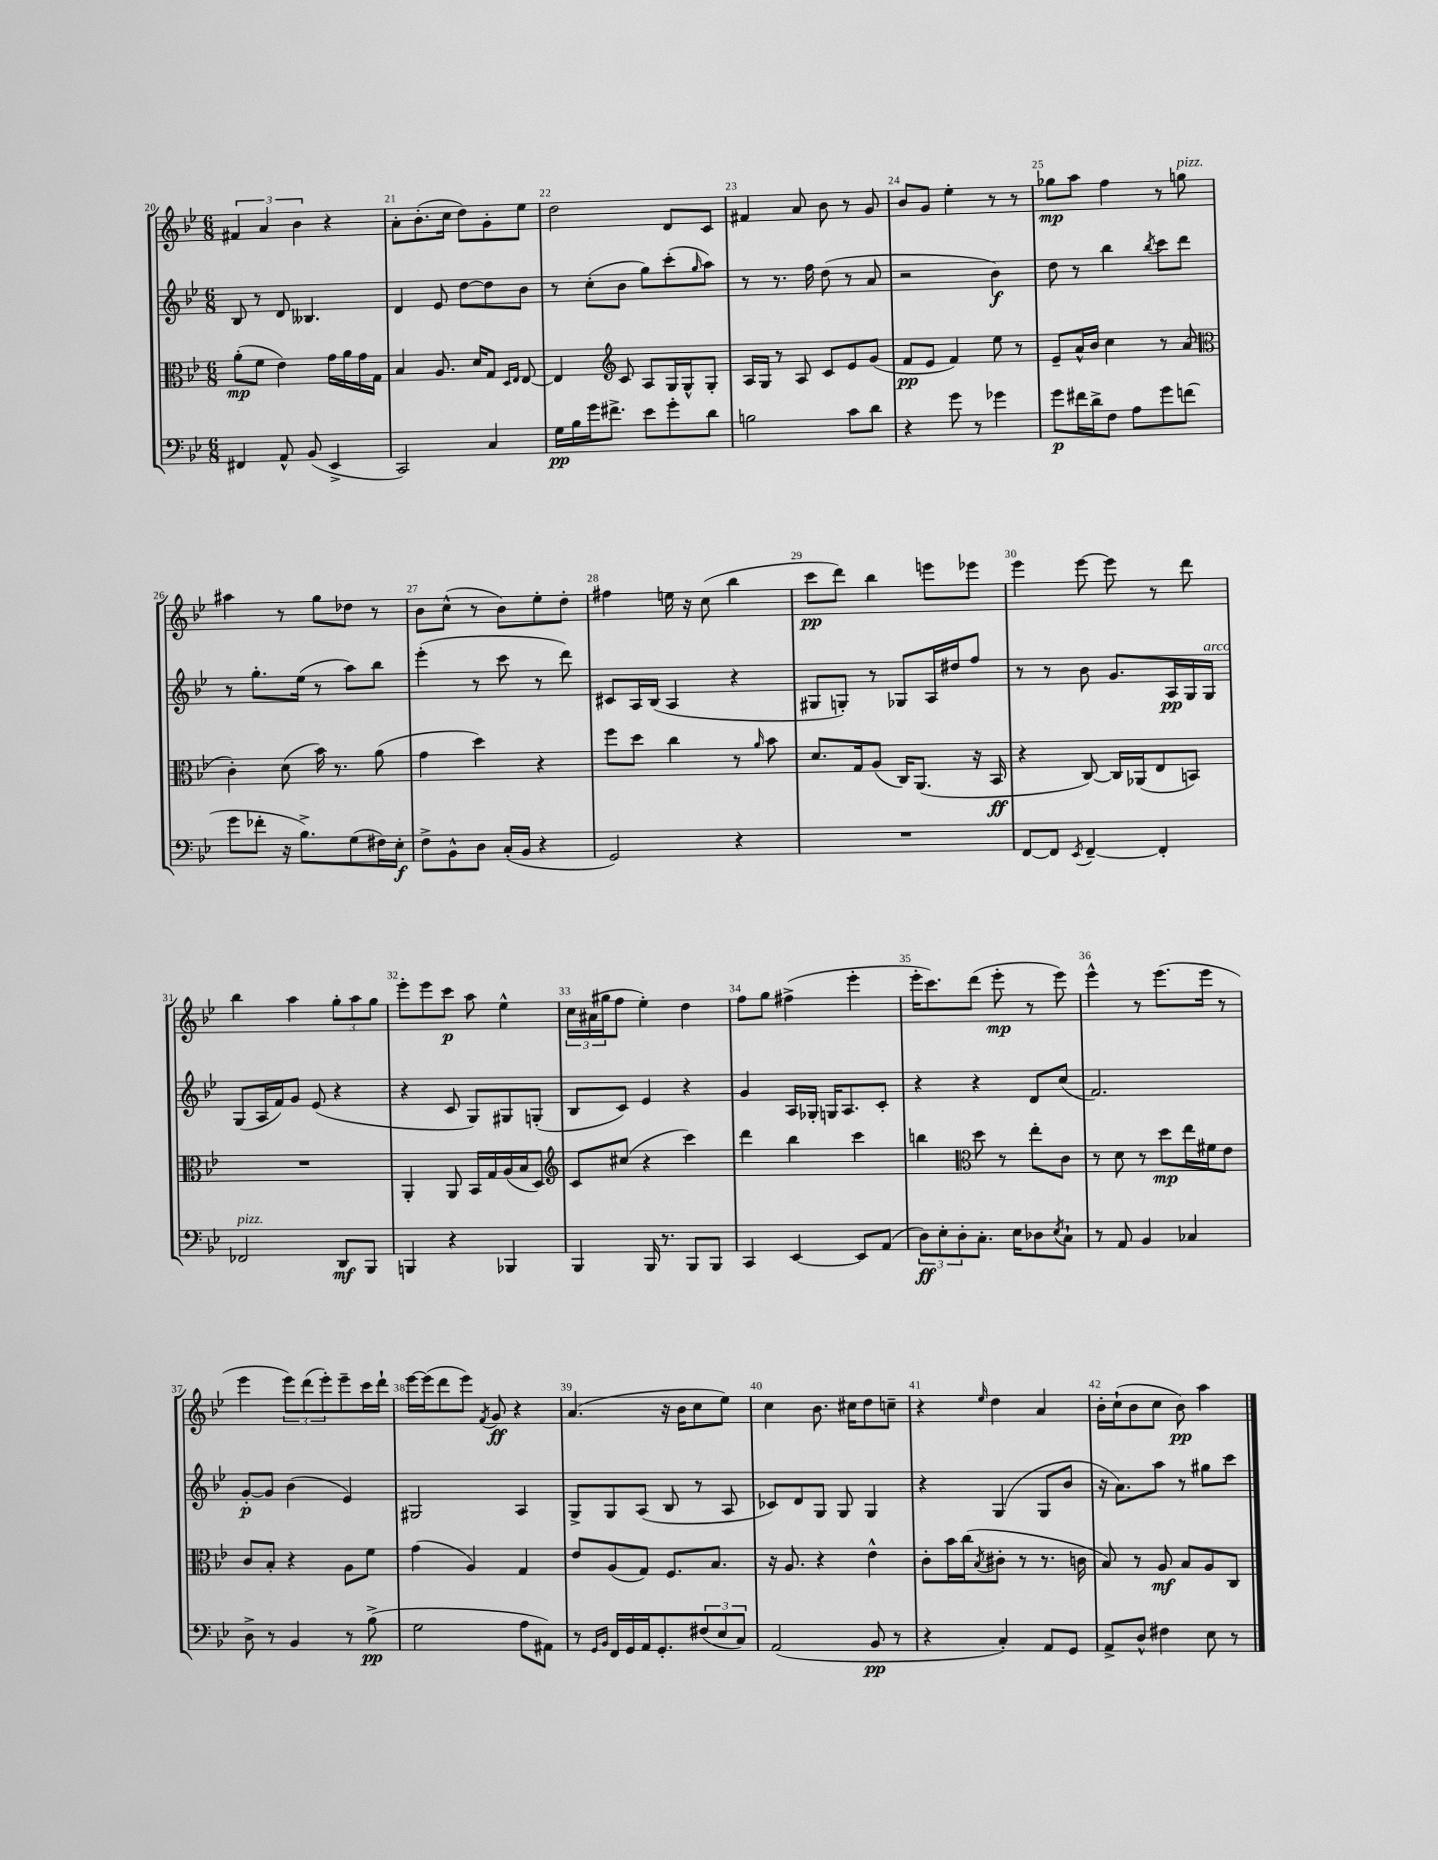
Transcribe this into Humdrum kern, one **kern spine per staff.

**kern	**kern	**kern	**kern
*staff4	*staff3	*staff2	*staff1
*clefF4	*clefC3	*clefG2	*clefG2
*k[b-e-]	*k[b-e-]	*k[b-e-]	*k[b-e-]
*M6/8	*M6/8	*M6/8	*M6/8
4FF#	(8a'	8B-	6f#
.	8f	8r	.
.	.	.	6a
8AA^^	4e-)	8d	.
.	.	.	6b-
(8BB-	.	4.B--	.
4EE-^	16g	.	4r
.	16a	.	.
.	16g	.	.
.	16G	.	.
=	=	=	=
2CC)	4B-	4d	8a'
.	.	.	(8.b-'
.	8.A	8e-	.
.	.	.	16cc
.	.	[8dd	8dd)
.	16d	.	.
4C	8G	8dd]	8g'
.	16qqD	.	.
.	16qqE-	.	.
.	[8E-	8b-	8ee-
=	=	=	=
16G	4E-]	8r	2dd
16B-	.	.	.
16g	.	(8cc'	.
8.f#^	.	.	.
*	*clefG2	*	*
.	8c	8b-	.
8e-	8A	8gg)	.
8g'	16G	(8ccc'	8d
.	16G^^	.	.
.	.	16qqgg	.
8d	8G'	8aa)	8c
=	=	=	=
2B	16A	8r	4f#
.	16G	.	.
.	8r	8.r	.
.	8A	.	8a
.	.	16ff	.
.	8c	(8dd	8b-
8c	8e-	8r	8r
8d	(8g	8a	8g
=	=	=	=
4r	8f	2r	8b-
.	8e-	.	8g
8g	4f)	.	4ee-'
8r	.	.	.
4g-	8ee-	4b-)	8r
.	8r	.	8r
=	=	=	=
8g	8e-~	8dd	8gg-
16f#	16a^^	8r	8aa
16d^	16b-	.	.
8F	4cc	4bb-	4ff
8A	.	.	.
.	.	8qbb-	.
8g	8r	8ccc	8r
(8f	(8a	8ddd	8gg
=	=	=	=
*	*clefC3	*	*
8g	4c')	8r	4aa#
8f-'	.	8.gg'	.
16r	(8d	.	8r
8.B-^)	.	(16ee-	.
.	16b-)	8r	8gg
.	8.r	.	.
(8G	.	8aa)	8dd-
16F#)	(8a	8bb-	8r
16E-'	.	.	.
=	=	=	=
8F^	4g	(4eee-'	8b-
8BB-^^	.	.	(8cc^^
8D	4dd)	8r	8r
(16C'	.	8ccc	8b-)
16BB-	.	.	.
4r	4r	8r	8ee-'
.	.	8ddd)	8dd'
=	=	=	=
2GG)	8ff	8c#	4ff#
.	8dd	16A	.
.	.	(16B-	.
.	4cc	4A	16ee
.	.	.	16r
.	.	.	(8cc
4r	8r	4r	4bb-
.	16qqa	.	.
.	8b-	.	.
=	=	=	=
2.r	8.d	8G#	8ccc
.	.	8G')	8ddd)
.	16G	.	.
.	(8A	8r	4bb-
.	16C)	8G-	.
.	(8.AA	.	.
.	.	16A	8eee
.	.	16dd#	.
.	16r	8ff	8eee-
.	16BB-	.	.
=	=	=	=
[8FF	4r	8r	4eee-
8FF]	.	8r	.
8qEE-	.	.	.
[4FF~	[8C)	8b-	[8eee-
.	16C]	8.g	8eee-]
.	(16AA-	.	.
4FF']	8E-	.	8r
.	.	16A	.
.	8BB)	16G	8ddd
.	.	16G	.
=	=	=	=
2FF-	2.r	(8G	4bb-
.	.	16A	.
.	.	16f)	.
.	.	8g	4aa
.	.	(8e-	.
8DD	.	4r	12gg'
.	.	.	12aa
8BBB-	.	.	.
.	.	.	12gg
=	=	=	=
4BBB	4AA'	4r	8eee-'
.	.	.	8eee-
4r	8AA	8c	8ccc
.	16BB-	8G)	8aa
.	16G	.	.
4BBB-	(16A	8G#	4ee-^^
.	16B-	.	.
.	8D)	(8G'	.
=	=	=	=
*	*clefG2	*	*
4BBB-	8c	8B-	24cc
.	.	.	(24a#
.	.	.	24gg#
.	(8cc#	8c)	8ff
16BBB-	4r	4e-	4ee-')
8.r	.	.	.
8BBB-	4ccc)	4r	4dd
8BBB-	.	.	.
=	=	=	=
4CC	4ddd	4g	8ff
.	.	.	8gg
[4EE-	4bb-	16A	(4ff#^
.	.	16G-'	.
.	.	16G	.
.	.	8.A	.
8EE-]	4ccc	.	4eee-'
(8AA	.	8c'	.
=	=	=	=
12D)	4bb	4r	16eee-'
.	.	.	8.ccc)
12E-'	.	.	.
12D'	.	.	.
*	*clefC3	*	*
8.C'	8dd	4r	(8ddd
.	8r	.	8eee-'
16E-	.	.	.
8D-	8ee-'	8d	8r
8qE-	.	.	.
8C`	8c	(8cc	8eee-)
=	=	=	=
8r	8r	2.f)	4eee-^^
8AA	8d	.	.
4BB-	8r	.	8r
.	8dd	.	(8.eee-
4C-	16ee-	.	.
.	16f#	.	16eee-
.	8e-	.	8r
=	=	=	=
8D^	8c	[8g'	4eee-
8r	8B-'	8g]	.
4BB-	4r	(4b-	12eee-)
.	.	.	(12ddd
.	.	.	12eee-')
8r	8A	4e-)	8eee-~
(8B-^	8f	.	16ccc
.	.	.	16ddd`
=	=	=	=
2G	(4g	2G#	[16eee-
.	.	.	(16eee-]
.	.	.	8ddd
.	4A)	.	8eee-)
.	.	.	8qf
.	.	.	8g
8A	4G	4A	4r
8AA#)	.	.	.
=	=	=	=
8r	8e-	8G^	(4.a
16qqGG	.	.	.
16qqBB-	.	.	.
16FF	(8A	8G	.
16GG	.	.	.
16AA	8G)	(8A	.
8.GG'	.	.	.
.	8.F	8B-	16r
.	.	.	16b-
(12F#	.	8r	8cc
.	8.B-	.	.
12E-	.	.	.
.	.	8A	8ee-)
12C)	.	.	.
=	=	=	=
(2AA	16r	8c-)	4cc
.	8.A	.	.
.	.	8d	.
.	4r	8G	8.b-
.	.	8G	.
.	.	.	16cc#
8BB-	4e-^^	4G	8dd
8r	.	.	8cc~
=	=	=	=
4r	8c'	4r	4r
.	16b-	.	.
.	(16cc	.	.
.	8qB-	.	16qqee-
4C')	8c#'	(4G	4dd
.	8r	.	.
8AA	8.r	8G	4a
8GG	.	8b-	.
.	16c	.	.
=	=	=	=
8AA^	8B-)	16r	16b-'
.	.	8.a)	(16cc`
8D^^	8r	.	8b-
4F#	8A	8aa	8cc
.	8B-	8r	8b-)
8E-	8A	8gg#	4aa
8r	8C	8ccc	.
==	==	==	==
*-	*-	*-	*-
